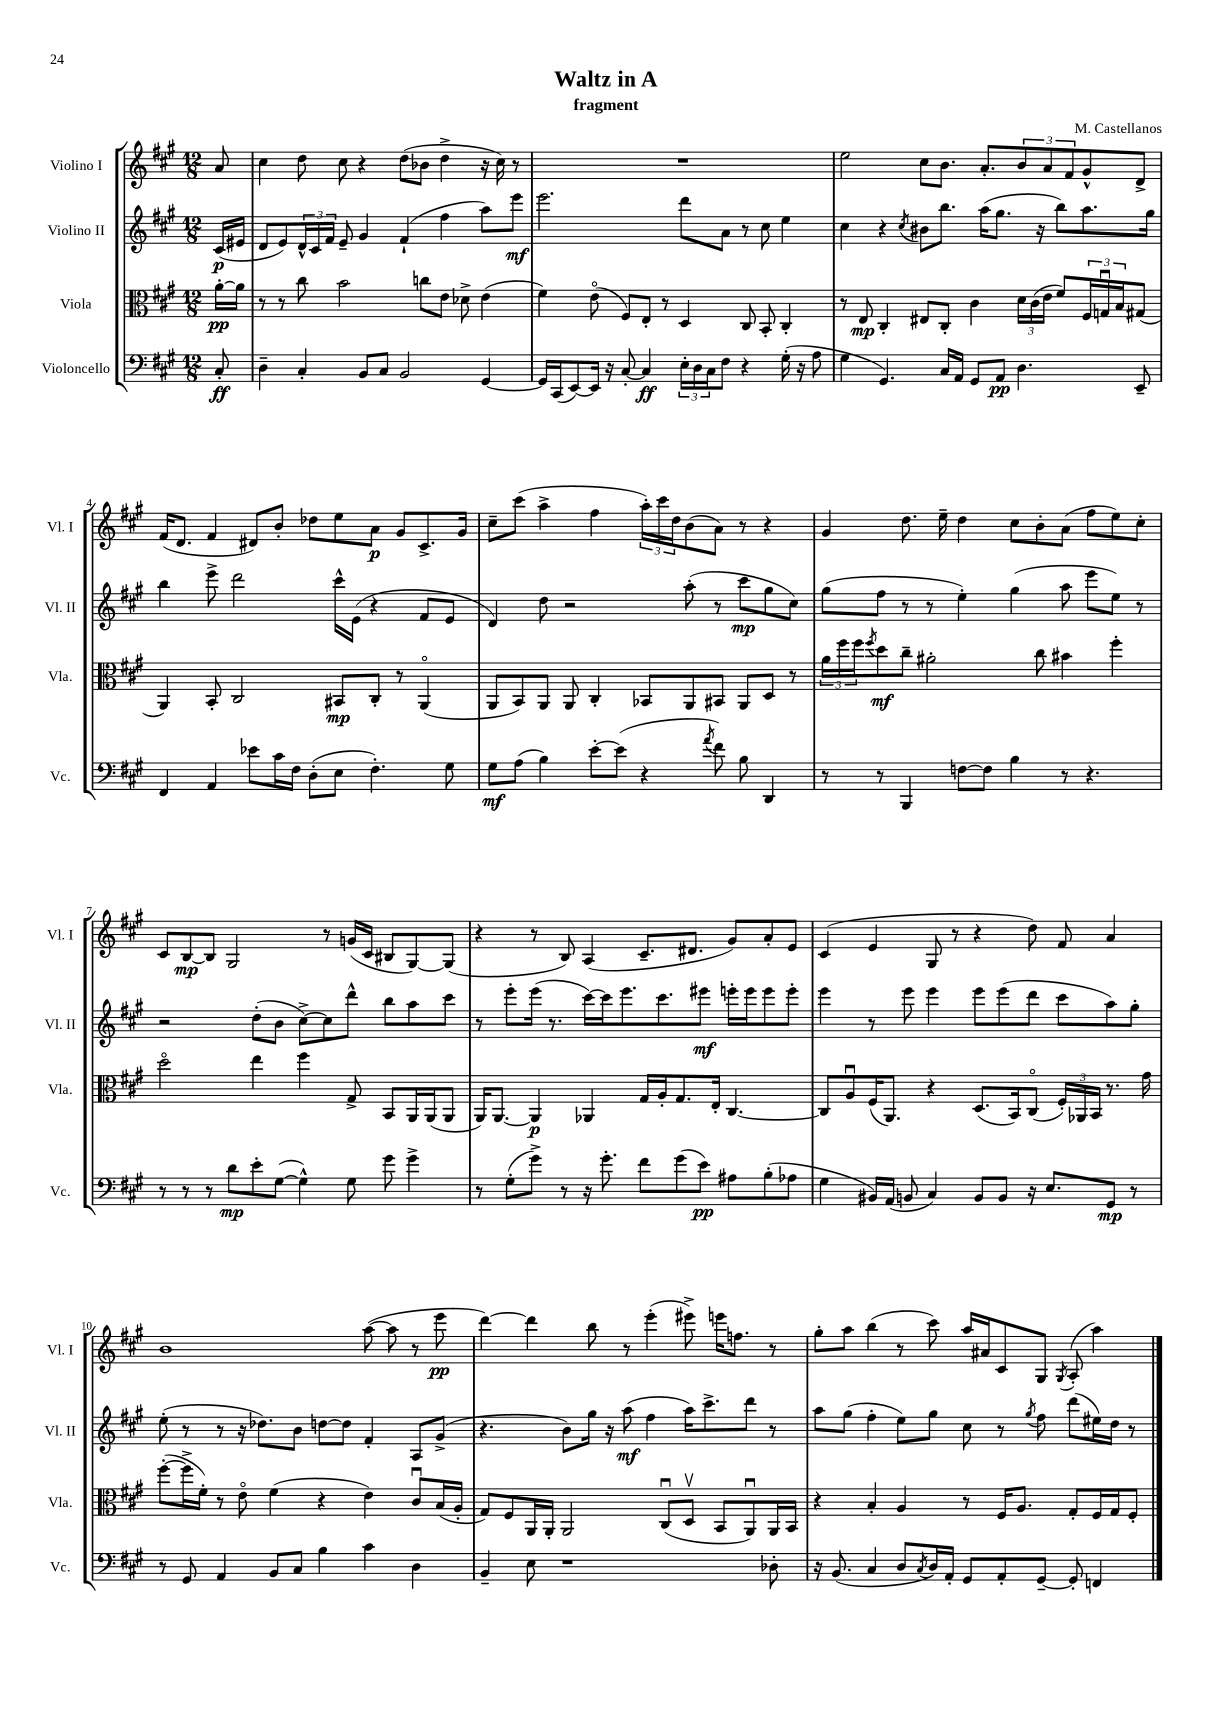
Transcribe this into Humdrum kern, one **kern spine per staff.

**kern	**dynam	**kern	**dynam	**kern	**dynam	**kern	**dynam
*part4	*part4	*part3	*part3	*part2	*part2	*part1	*part1
*staff4	*staff4	*staff3	*staff3	*staff2	*staff2	*staff1	*staff1
*I"Violoncello	*	*I"Viola	*	*I"Violino II	*	*I"Violino I	*
*I'Vc.	*	*I'Vla.	*	*I'Vl. II	*	*I'Vl. I	*
*clefF4	*	*clefC3	*	*clefG2	*	*clefG2	*
*k[f#c#g#]	*	*k[f#c#g#]	*	*k[f#c#g#]	*	*k[f#c#g#]	*
*M12/8	*	*M12/8	*	*M12/8	*	*M12/8	*
=	=	=	=	=	=	=	=
8C#'/	ff	[16a'\LL	pp	(16c#/LL	p	8a/	.
.	.	16a\JJ]	.	16e#X/JJ	.	.	.
=1	=1	=1	=1	=1	=1	=1	=1
4D~\	.	8r	.	8d/L	.	4cc#\	.
.	.	8r	.	8e/)	.	.	.
4C#'/	.	8cc#\	.	24d^^/L	.	8dd\	.
.	.	.	.	24c#/	.	.	.
.	.	.	.	24f#/JJ	.	.	.
.	.	2b\	.	8e~/	.	8cc#\	.
8BB/L	.	.	.	4g#/	.	4r	.
8C#/J	.	.	.	.	.	.	.
2BB/	.	.	.	(4f#`/	.	(8dd\L	.
.	.	8ccn\L	.	.	.	8b-X\J	.
.	.	8e\J	.	4ff#\	.	4dd^\	.
.	.	8d-X^\	.	.	.	.	.
[4GG#/	.	(4e\	.	8aa\L)	.	16r	.
.	.	.	.	.	.	16cc#\)	.
.	.	.	.	8eee\J	mf	8r	.
=2	=2	=2	=2	=2	=2	=2	=2
16GG#/LL]	.	4f#\)	.	2.eee\	.	1.r	.
(16CC#/J	.	.	.	.	.	.	.
[8EE/)	.	.	.	.	.	.	.
16EE/Jk]	.	(8e\	.	.	.	.	.
16r	.	.	.	.	.	.	.
[8C#'/	.	8F#/L)	.	.	.	.	.
4C#/]	ff	8E'/J	.	.	.	.	.
.	.	8r	.	.	.	.	.
24E'\LL	.	4D/	.	8ddd\L	.	.	.
24D\	.	.	.	.	.	.	.
24C#\J	.	.	.	.	.	.	.
8F#\J	.	.	.	8a\J	.	.	.
4r	.	8C#/	.	8r	.	.	.
.	.	8BB'/	.	8cc#\	.	.	.
(16G#'\	.	4C#'/	.	4ee\	.	.	.
16r	.	.	.	.	.	.	.
8A\	.	.	.	.	.	.	.
=3	=3	=3	=3	=3	=3	=3	=3
4G#\	.	8r	.	4cc#\	.	2ee\	.
.	.	8E/	mp	.	.	.	.
4.GG#/)	.	4C#'/	.	4r	.	.	.
.	.	.	.	8qcc#/	.	.	.
.	.	8E#X/L	.	8b#X\L	.	8cc#\L	.
16C#/LL	.	8C#'/J	.	8.bb\J	.	8.b\J	.
16AA/JJ	.	.	.	.	.	.	.
8GG#/L	.	4c#\	.	.	.	.	.
.	.	.	.	(16aa\KL	.	8.a'/L	.
8AA/J	pp	.	.	8.gg#\J	.	.	.
4.D\	.	24d\LL	.	.	.	12b/	.
.	.	(24c#\	.	.	.	.	.
.	.	.	.	16r	.	.	.
.	.	24e\JJ	.	.	.	12a/	.
.	.	8f#/L)	.	8bb\L)	.	.	.
.	.	.	.	.	.	12f#/	.
.	.	24F#/L	.	8.aa\	.	8g#^^/	.
.	.	24Gnu/	.	.	.	.	.
.	.	24B/J	.	.	.	.	.
8EE~/	.	(8G#X/J	.	.	.	8d^/J	.
.	.	.	.	16gg#\Jk	.	.	.
!!LO:LB:g=z
=4	=4	=4	=4	=4	=4	=4	=4
4FF#/	.	4AA/)	.	4bb\	.	(16f#/KL	.
.	.	.	.	.	.	8.d/J	.
4AA/	.	8BB'/	.	8eee^\	.	4f#/	.
.	.	2C#/	.	2ddd\	.	.	.
8e-X\L	.	.	.	.	.	8d#X/L)	.
16c#\L	.	.	.	.	.	8b'/J	.
16F#\JJ	.	.	.	.	.	.	.
(8D'\L	.	.	.	.	.	8dd-X\L	.
8E\J	.	8BB#X/L	mp	16ccc#^^\LL	.	8ee\	.
.	.	.	.	(16e\JJ	.	.	.
4.F#'\)	.	8C#'/J	.	4r	.	8a\J	p
.	.	8r	.	.	.	8g#/L	.
.	.	(4AA/	.	8f#/L	.	8.c#^/	.
8G#\	.	.	.	8e/J	.	.	.
.	.	.	.	.	.	16g#/Jk	.
=5	=5	=5	=5	=5	=5	=5	=5
8G#\L	mf	8AA/L	.	4d/)	.	8cc#~\L	.
(8A\J	.	8BB/)	.	.	.	(8ccc#\J	.
4B\)	.	8AA/J	.	8dd\	.	4aa^\	.
.	.	8AA/	.	2r	.	.	.
[8e'\L	.	4C#'/	.	.	.	4ff#\	.
(8e\J]	.	.	.	.	.	.	.
4r	.	8BB-X/L	.	.	.	24aa'\LL)	.
.	.	.	.	.	.	24ccc#\	.
.	.	.	.	.	.	24dd\J	.
.	.	8AA/	.	(8aa'\	.	(8b\	.
8qa/	.	.	.	.	.	.	.
8f#\)	.	8BB#X/J	.	8r	.	8a\J)	.
8B\	.	8AA/L	.	8ccc#\L	mp	8r	.
4DD/	.	8D/J	.	8gg#\	.	4r	.
.	.	8r	.	8cc#\J)	.	.	.
=6	=6	=6	=6	=6	=6	=6	=6
8r	.	24a\LL	.	(8gg#\L	.	4g#/	.
.	.	24ff#\	.	.	.	.	.
.	.	24ff#\J	.	.	.	.	.
.	.	8qff#/	.	.	.	.	.
8r	.	8dd\	mf	8ff#\J	.	.	.
4BBB/	.	8cc#~\J	.	8r	.	8.dd\	.
.	.	2a#X'\	.	8r	.	.	.
.	.	.	.	.	.	16ee~\	.
[8Fn\L	.	.	.	4ee'\)	.	4dd\	.
8F\J]	.	.	.	.	.	.	.
4B\	.	.	.	(4gg#\	.	8cc#\L	.
.	.	8cc#\	.	.	.	8b'\	.
8r	.	4b#X\	.	8aa\	.	(8a\J	.
4.r	.	.	.	8eee\L	.	8ff#\L	.
.	.	4ff#'\	.	8ee\J)	.	8ee\)	.
.	.	.	.	8r	.	8cc#'\J	.
!!LO:LB:g=z
=7	=7	=7	=7	=7	=7	=7	=7
8r	.	2dd\	.	2r	.	8c#/L	.
8r	.	.	.	.	.	[8B/	mp
8r	.	.	.	.	.	8B/J]	.
8d\L	mp	.	.	.	.	2G#/	.
8e'\	.	4ee\	.	(8dd'\L	.	.	.
([8G#\J	.	.	.	8b\J	.	.	.
4G#^^\])	.	4ff#\	.	[8cc#^\L)	.	.	.
.	.	.	.	8cc#\]	.	8r	.
8G#\	.	8G#^/	.	8ddd^^\J	.	(16gn/LL	.
.	.	.	.	.	.	16c#/JJ	.
8g#\	.	8BB/L	.	8bb\L	.	8B#X/L	.
4g#^\	.	16AA/L	.	8aa\	.	[8G#/)	.
.	.	(16AA/J	.	.	.	.	.
.	.	8AA/J	.	8ccc#\J	.	(8G#/J]	.
=8	=8	=8	=8	=8	=8	=8	=8
8r	.	16AA/KL)	.	8r	.	4r	.
.	.	[8.AA/J	.	.	.	.	.
(8G#'\L	.	.	.	8eee'\L	.	.	.
8g#^\J)	.	4AA/]	p	(16eee\Jk	.	8r	.
.	.	.	.	8.r	.	.	.
8r	.	.	.	.	.	8B/)	.
16r	.	4AA-X/	.	[16ccc#\LL)	.	(4A/	.
8.g#'\	.	.	.	16ccc#\J]	.	.	.
.	.	.	.	8.eee\	.	.	.
8f#\L	.	16G#/LL	.	.	.	8.c#~/L	.
.	.	16A'/J	.	8.ccc#\	.	.	.
(8g#\	.	8.G#/	.	.	.	.	.
.	.	.	.	.	.	8.d#X/J	.
8e\J)	pp	.	.	8eee#X\J	mf	.	.
.	.	16E'/Jk	.	.	.	.	.
8A#X\L	.	[4.C#/	.	16eeen'\LL	.	8g#/L)	.
.	.	.	.	16eee\J	.	.	.
(8B'\	.	.	.	8eee\	.	8a'/	.
8A-X\J	.	.	.	8eee'\J	.	8e/J	.
=9	=9	=9	=9	=9	=9	=9	=9
4G#\	.	8C#/L]	.	4eee\	.	(4c#/	.
.	.	8Au/	.	.	.	.	.
16BB#X/LL)	.	(16F#/K	.	8r	.	4e/	.
(16AA/JJ	.	8.AA/J)	.	.	.	.	.
8BBn/	.	.	.	8eee\	.	.	.
4C#/)	.	4r	.	4eee\	.	8G#/	.
.	.	.	.	.	.	8r	.
8BB/L	.	(8.D/L	.	8eee\L	.	4r	.
8BB/J	.	.	.	(8eee\	.	.	.
.	.	16BB/k)	.	.	.	.	.
16r	.	(8C#/J	.	8ddd\J	.	8dd\)	.
8.E/L	.	.	.	.	.	.	.
.	.	24F#'/LL)	.	8ccc#\L	.	8f#/	.
.	.	24AA-X/	.	.	.	.	.
.	.	24BB/JJ	.	.	.	.	.
8GG#/J	mp	8.r	.	8aa\)	.	4a/	.
8r	.	.	.	8gg#'\J	.	.	.
.	.	16g#\	.	.	.	.	.
!!LO:LB:g=z
=10	=10	=10	=10	=10	=10	=10	=10
8r	.	([8ff#'\L	.	(8ee'\	.	1b	.
8GG#/	.	16ff#^\L]	.	8r	.	.	.
.	.	16f#'\JJ)	.	.	.	.	.
4AA/	.	8r	.	8r	.	.	.
.	.	8e\	.	16r	.	.	.
.	.	.	.	8.dd-X\L)	.	.	.
8BB/L	.	(4f#\	.	.	.	.	.
8C#/J	.	.	.	8b\J	.	.	.
4B\	.	4r	.	[8ddn\L	.	.	.
.	.	.	.	8dd\J]	.	.	.
4c#\	.	4e\)	.	4f#'/	.	([8aa\	.
.	.	.	.	.	.	8aa\]	.
4D\	.	8c#u/L	.	8A/L	.	8r	.
.	.	(16B/L	.	(8g#^/J	.	8eee\	pp
.	.	16A'/JJ	.	.	.	.	.
=11	=11	=11	=11	=11	=11	=11	=11
4BB~/	.	8G#/L)	.	4.r	.	[4ddd\)	.
.	.	8F#/	.	.	.	.	.
8E\	.	16AA/L	.	.	.	4ddd\]	.
.	.	16AA'/JJ	.	.	.	.	.
1r	.	2AA/	.	8b\L)	.	.	.
.	.	.	.	16gg#\Jk	.	8bb\	.
.	.	.	.	16r	.	.	.
.	.	.	.	(8aa\	mf	8r	.
.	.	.	.	4ff#\	.	(4eee'\	.
.	.	(8C#u/L	.	.	.	.	.
.	.	8Dv/J	.	16aa\KL)	.	8eee#X^\)	.
.	.	.	.	8.ccc#^\	.	.	.
.	.	8BB/L	.	.	.	16eeen\KL	.
.	.	.	.	.	.	8.ffn\J	.
.	.	8AAu/)	.	8ddd\J	.	.	.
8D-X'\	.	16AA/L	.	8r	.	8r	.
.	.	16BB/JJ	.	.	.	.	.
=12	=12	=12	=12	=12	=12	=12	=12
16r	.	4r	.	8aa\L	.	8gg#'\L	.
(8.BB/	.	.	.	.	.	.	.
.	.	.	.	(8gg#\J	.	8aa\J	.
4C#/	.	4B'/	.	4ff#'\	.	(4bb\	.
8D/L	.	4A/	.	8ee\L)	.	8r	.
8qC#/	.	.	.	.	.	.	.
16D/L)	.	.	.	8gg#\J	.	8ccc#\)	.
16AA'/JJ	.	.	.	.	.	.	.
8GG#/L	.	8r	.	8cc#\	.	16aa/LL	.
.	.	.	.	.	.	16a#X/J	.
8AA'/	.	16F#/KL	.	8r	.	8c#/	.
.	.	8.A/J	.	.	.	.	.
.	.	.	.	8qgg#/	.	.	.
[8GG#~/J	.	.	.	8ff#\	.	8G#/J	.
.	.	.	.	.	.	8qG#/	.
8GG#'/]	.	8G#'/L	.	(8ddd\L	.	(8A'/	.
4FFn/	.	16F#/L	.	16ee#X\L)	.	4aa\)	.
.	.	16G#/J	.	16dd\JJ	.	.	.
.	.	8F#'/J	.	8r	.	.	.
==	==	==	==	==	==	==	==
*-	*-	*-	*-	*-	*-	*-	*-
